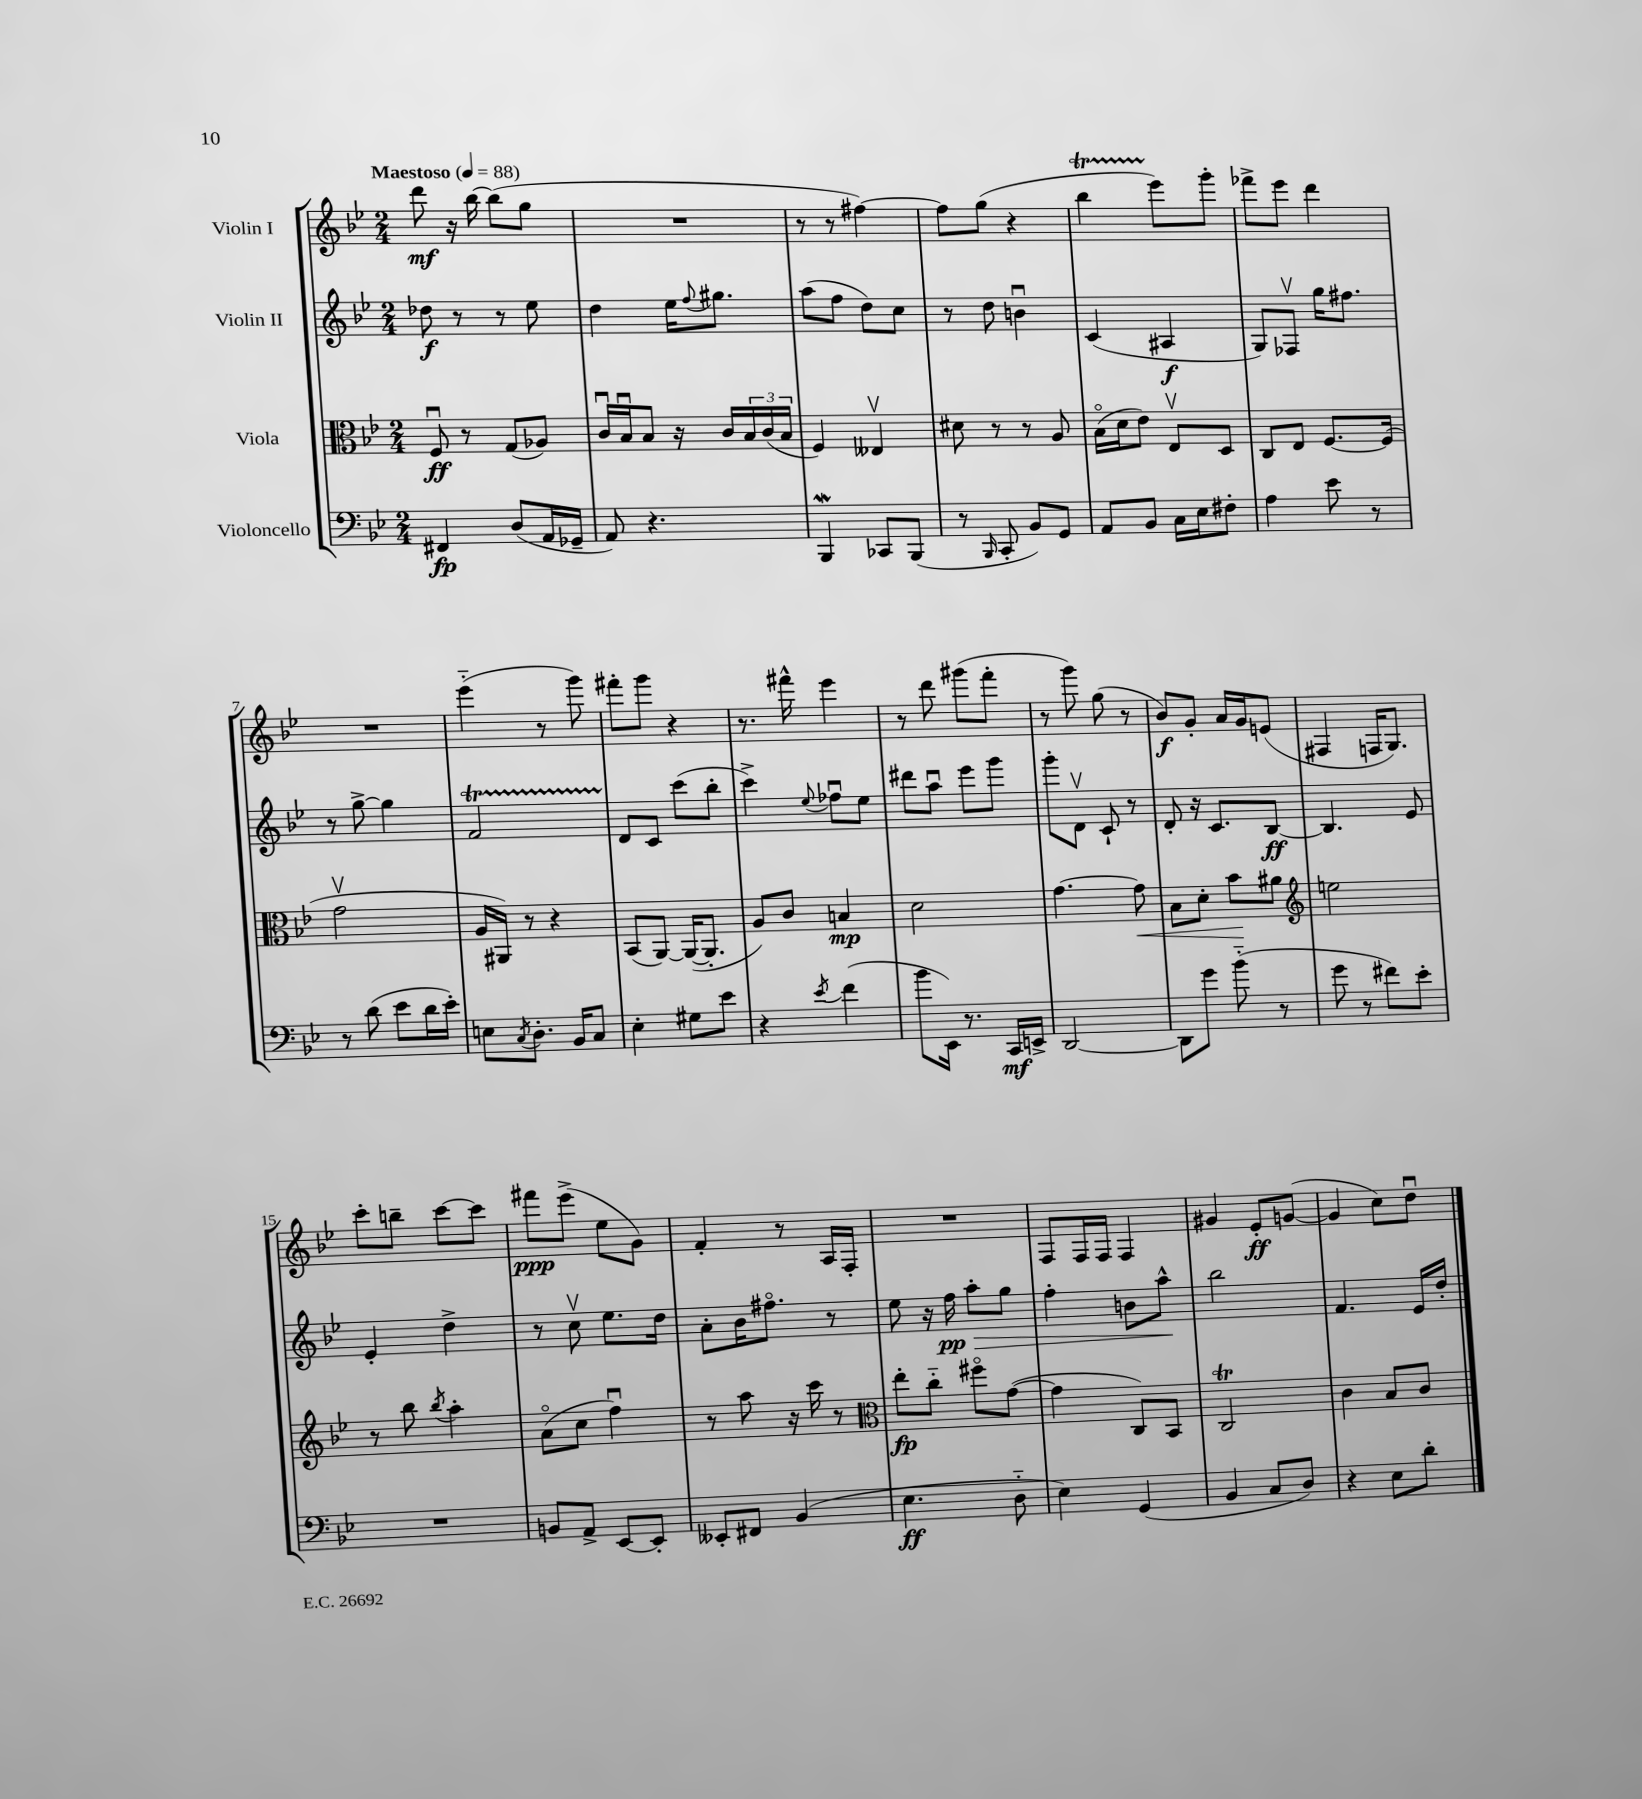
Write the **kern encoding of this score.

**kern	**kern	**kern	**kern
*staff4	*staff3	*staff2	*staff1
*clefF4	*clefC3	*clefG2	*clefG2
*k[b-e-]	*k[b-e-]	*k[b-e-]	*k[b-e-]
*M2/4	*M2/4	*M2/4	*M2/4
*MM88	*MM88	*MM88	*MM88
4FF#	8Fu	8dd-	8ddd
.	8r	8r	16r
.	.	.	[16bb-
(8D	(8G	8r	(8bb-]
16AA	8A-)	8ee-	8gg
16GG-~	.	.	.
=	=	=	=
8AA)	16cu	4dd	2r
.	16B-u	.	.
4.r	8B-	.	.
.	16r	16ee-	.
.	.	8qqff	.
.	16c	8.gg#	.
.	24B-	.	.
.	(24c	.	.
.	24B-	.	.
=	=	=	=
4BBB-	4F)	(8aa	8r
.	.	8ff	8r
8CC-	4E--v	8dd)	[4ff#)
(8BBB-	.	8cc	.
=	=	=	=
8r	8d#	8r	8ff#]
16qqBBB-	.	.	.
8CC'	8r	8dd	(8gg
8BB-)	8r	4bu	4r
8GG	8A	.	.
=	=	=	=
8AA	(16B-o	(4c	4bb-
.	16d	.	.
8BB-	8e-)	.	.
16C	8E-v	4A#	8eee-)
16E-	.	.	.
8F#'	8D	.	8ggg'
=	=	=	=
4A	8C	8G)	8fff-^
.	8E-	8F-v	8eee-
8e-	[8.F	16gg	4ddd
.	.	8.ff#	.
8r	.	.	.
.	(16F]	.	.
=	=	=	=
8r	2gv	8r	2r
(8d	.	[8gg^	.
8e-	.	4gg]	.
16d	.	.	.
16e-')	.	.	.
=	=	=	=
8E	16A	2f	(4eee-'~
.	16AA#)	.	.
8qC	.	.	.
8.D'	8r	.	.
.	4r	.	8r
16BB-	.	.	.
8C	.	.	8ggg)
=	=	=	=
4E-'	(8BB-	8d	8fff#'
.	[8AA)	8c	8ggg
8G#	(16AA_	(8ccc	4r
.	8.AA']	.	.
8e-	.	8bb-'	.
=	=	=	=
4r	8A)	4ccc^)	8.r
.	8c	.	.
.	.	.	16fff#^^
8qe-	.	8qqee-	.
(4f	4B	8ff-u	4eee-
.	.	8ee-	.
=	=	=	=
8b-	2d	8ddd#	8r
16EE-)	.	8aau	8ddd
8.r	.	.	.
.	.	8eee-	(8ggg#
16CC	.	8ggg	8fff'
16EE^	.	.	.
=	=	=	=
[2DD	[4.g	8ggg'	8r
.	.	8dv	8ggg)
.	.	8c`	(8gg
.	8g]	8r	8r
=	=	=	=
8DD]	8B-	8d'	8b-)
8g	8d'	16r	8g'
.	.	8.c	.
(8b-'~	8b-	.	16a
.	.	.	16g
8r	8a#	[8B-	(8e
=	=	=	=
*	*clefG2	*	*
8g	2ee	4.B-]	4F#
8r	.	.	.
8f#)	.	.	16F
.	.	.	8.G)
8e-'	.	8e-	.
=	=	=	=
2r	8r	4e-'	8ccc'
.	8bb-	.	8bb~
.	8qbb-	.	.
.	4aa'	4dd^	[8ccc
.	.	.	8ccc]
=	=	=	=
8BB	(8ao	8r	8fff#
8AA^	8cc	8ccv	(8eee-^
[8EE-	4ffu)	8.ee-	8ee-
8EE-']	.	.	8g)
.	.	16dd	.
=	=	=	=
8EE--'	8r	8a'	4f'
8FF#	8aa	16b-	.
.	.	8.ff#o	.
(4BB-	16r	.	8r
.	16ccc	.	.
.	8r	8r	16A
.	.	.	16F'
=	=	=	=
*	*clefC3	*	*
4.E-	8ee-'	8ee-	2r
.	8cc'~	16r	.
.	.	16ff	.
.	8ff#o	8aa'	.
8D'~	([8g	8gg	.
=	=	=	=
4E-)	4g]	4ff'	8F
.	.	.	16F
.	.	.	16F
(4GG	8C)	8b	4F
.	8BB-	8aa^^	.
=	=	=	=
4BB-	2C	2bb-	4g#
8C	.	.	8e-'
8D)	.	.	([8g
=	=	=	=
4r	4c	4.f	4g]
8E-	8B-	.	8cc)
8d'	8c	16e-	8ddu
.	.	16dd'	.
==	==	==	==
*-	*-	*-	*-
